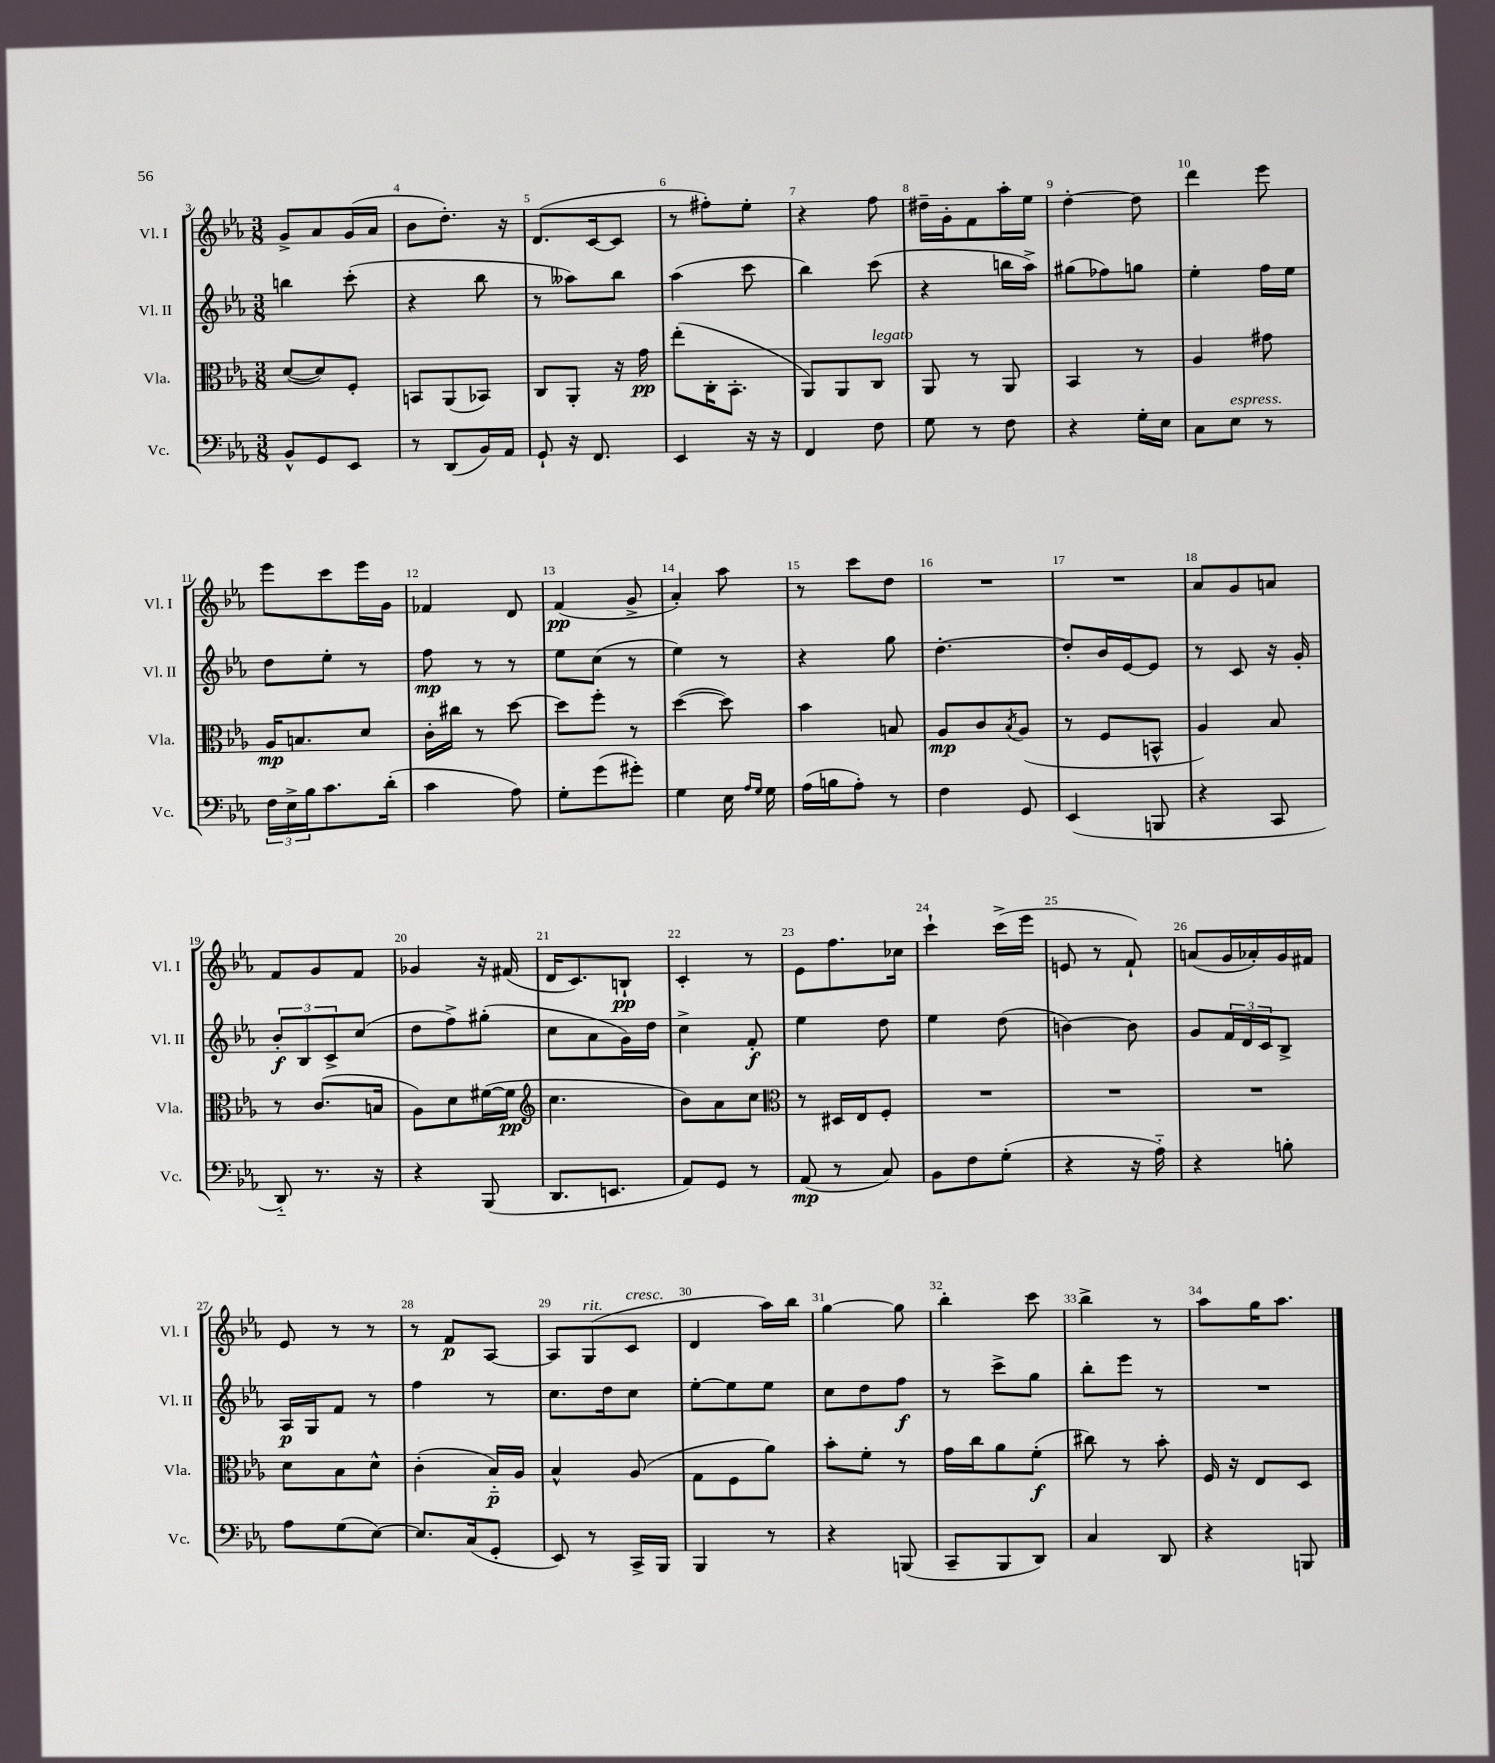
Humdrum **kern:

**kern	**kern	**kern	**kern
*staff4	*staff3	*staff2	*staff1
*clefF4	*clefC3	*clefG2	*clefG2
*k[b-e-a-]	*k[b-e-a-]	*k[b-e-a-]	*k[b-e-a-]
*M3/8	*M3/8	*M3/8	*M3/8
8BB-^^/L	([8d/L	4bb\	8g^/L
8GG/	8d/])	.	8a-/
8EE-/J	8F'/J	(8ccc'\	(16g/L
.	.	.	16a-/JJ
=	=	=	=
8r	8BB/L	4r	8b-\L
(8DD/L	(8AA-/	.	8.dd'\J)
16BB-/L)	8BB-/J)	8bb-\	.
16AA-/JJ	.	.	16r
=	=	=	=
8GG`/	8C/L	8r	(8.d/L
16r	8AA-'/J	8aa--\L)	.
8.FF/	.	.	[16c/k
.	16r	8bb-\J	8c/]J
.	16g\	.	.
=	=	=	=
4EE-/	(8ee-'\L	(4aa-\	8r
.	16C'\K	.	8ff#'\L)
.	8.BB-'\J	.	.
16r	.	8ccc\	8ee-'\J
16r	.	.	.
=	=	=	=
4FF/	8AA-/L)	4bb-\)	4r
.	8AA-/	.	.
8F\	8C/J	(8ccc\	8ff\
=	=	=	=
8G\	8AA-/	4r	16dd#~\LL
.	.	.	16g'\J
8r	8r	.	8f\
8F\	8AA-/	16bb\LL	16aa-'\L
.	.	16aa-^\JJ)	16ee-\JJ
=	=	=	=
4r	4BB-/	(8gg#\L	[4dd'\
.	.	8ff-\)	.
16G'\LL	8r	8gg\J	8dd\]
16E-\JJ	.	.	.
=	=	=	=
8C\L	4A-/	4ee-'\	4ddd\
8E-\J	.	.	.
8r	8g#\	16ff\LL	8eee-\
.	.	16ee-\JJ	.
=	=	=	=
24F\LL	16A-/LK	8dd\L	8eee-\L
24E-^\	.	.	.
.	8.B/	.	.
24B-\J	.	.	.
8.c\	.	8ee-'\J	8ccc\
.	8d/J	8r	16eee-\L
(16d'\Jk	.	.	16g\JJ
=	=	=	=
4c\	16c'\LL	8ff\	4f-/
.	16cc#\JJ	.	.
.	8r	8r	.
8A-\)	[8dd\	8r	8d/
=	=	=	=
8G'\L	8dd\]L	8ee-\L	(4f/
(8g\	8ff'\J	(8cc\J	.
8g#'\J)	8r	8r	8g^/
=	=	=	=
4G\	([4dd\	4ee-\)	4a-'/)
16E-\	8dd\])	8r	8aa-\
16qqA-/LL	.	.	.
16qqG/JJ	.	.	.
16G\	.	.	.
=	=	=	=
(16A-\LL	4b-\	4r	8r
16B\J	.	.	.
8A-'\J)	.	.	8ccc\L
8r	8B/	8gg\	8dd\J
=	=	=	=
4F\	8A-/L	[4.dd'\	4.r
.	8c/	.	.
.	8qB-/	.	.
8GG/	(8A-/J	.	.
=	=	=	=
(4EE-/	8r	8dd'/]L	4.r
.	8F/L	16b-/L	.
.	.	[16e-/J	.
8BBB/	8BB^^/J	8e-/]J	.
=	=	=	=
4r	4A-/)	8r	8a-/L
.	.	8c/	8g/
8CC/	8B-/	16r	8a/J
.	.	16g'/	.
=	=	=	=
8DD'~/)	8r	12b-'/L	8f/L
.	.	12B-/	.
8.r	(8.c/L	.	8g/
.	.	12c^/	.
.	.	(8cc/J	8f/J
16r	16B/Jk	.	.
=	=	=	=
4r	8A-\L)	8dd\L	4g-/
.	8d\	8ff^\)	.
(8BBB-/	([16f#\L	(8gg#'\J	16r
.	16f#\]JJ	.	(16f#/
=	=	=	=
*	*clefG2	*	*
8.DD/L	4.cc\	8cc\L	16d/LK
.	.	.	8.c/)
.	.	8a-\	.
8.EE/J	.	.	.
.	.	16g\L)	8B`/J
.	.	16dd\JJ	.
=	=	=	=
8AA-/L)	8b-\L)	4cc^\	4c'/
8GG/J	8a-\	.	.
8r	8cc\J	8f'/	8r
=	=	=	=
*	*clefC3	*	*
(8AA-/	8r	4ee-\	8e-\L
8r	16D#/LL	.	8.ff\
.	16E-/J	.	.
8C/)	8F'/J	8dd\	.
.	.	.	16cc-\Jk
=	=	=	=
8BB-\L	4.r	4ee-\	4ccc`\
8F\	.	.	.
(8G'\J	.	(8dd\	(16ccc^\LL
.	.	.	16eee-\JJ
=	=	=	=
4r	4.r	[4b\)	8e/
.	.	.	8r
16r	.	8b\]	8f`/)
16A-'~\)	.	.	.
=	=	=	=
4r	4.r	8g/L	(8a/L
.	.	24f/L	16g/L
.	.	24d/	.
.	.	.	16a-'/)
.	.	24c/J	.
8B'\	.	8B-^/J	16g/
.	.	.	16f#/JJ
=	=	=	=
8A-\L	8d\L	16A-/LL	8e-/
.	.	16G/J	.
(8G\	8B-\	8f/J	8r
[8E-\J)	8d^^\J	8r	8r
=	=	=	=
8.E-/]L	(4c'\	4ff\	8r
.	.	.	8f/L
(16C/k	.	.	.
8GG'/J	16B-'~/LL)	8r	[8A-/J
.	16A-/JJ	.	.
=	=	=	=
8EE-/)	4B-^^/	8.cc\L	8A-/]L
8r	.	.	(8G/
.	.	16dd\k	.
16CC^/LL	(8A-/	8cc\J	8c/J
16BBB-/JJ	.	.	.
=	=	=	=
4BBB-/	8G\L	[8ee-'\L	4d/
.	8F\	8ee-\]	.
8r	8a-\J)	8ee-\J	16aa-\LL)
.	.	.	16bb-\JJ
=	=	=	=
4r	8b-'\L	8cc\L	[4gg\
.	8f'\J	8dd\	.
(8BBB/	8r	8ff\J	8gg\]
=	=	=	=
8CC~/L	16g\LL	8r	4bb-'\
.	16cc\J	.	.
8BBB-/	8a-\	8ccc^\L	.
8DD/J)	(8f'\J	8gg\J	8ccc\
=	=	=	=
4C/	8cc#\)	8bb-'\L	4bb-^\
.	8r	8eee-\J	.
8DD/	8b-'\	8r	8r
=	=	=	=
4r	16F/	4.r	8aa-\L
.	16r	.	.
.	8E-/L	.	16gg\K
.	.	.	8.aa-\J
8BBB/	8D/J	.	.
==	==	==	==
*-	*-	*-	*-
